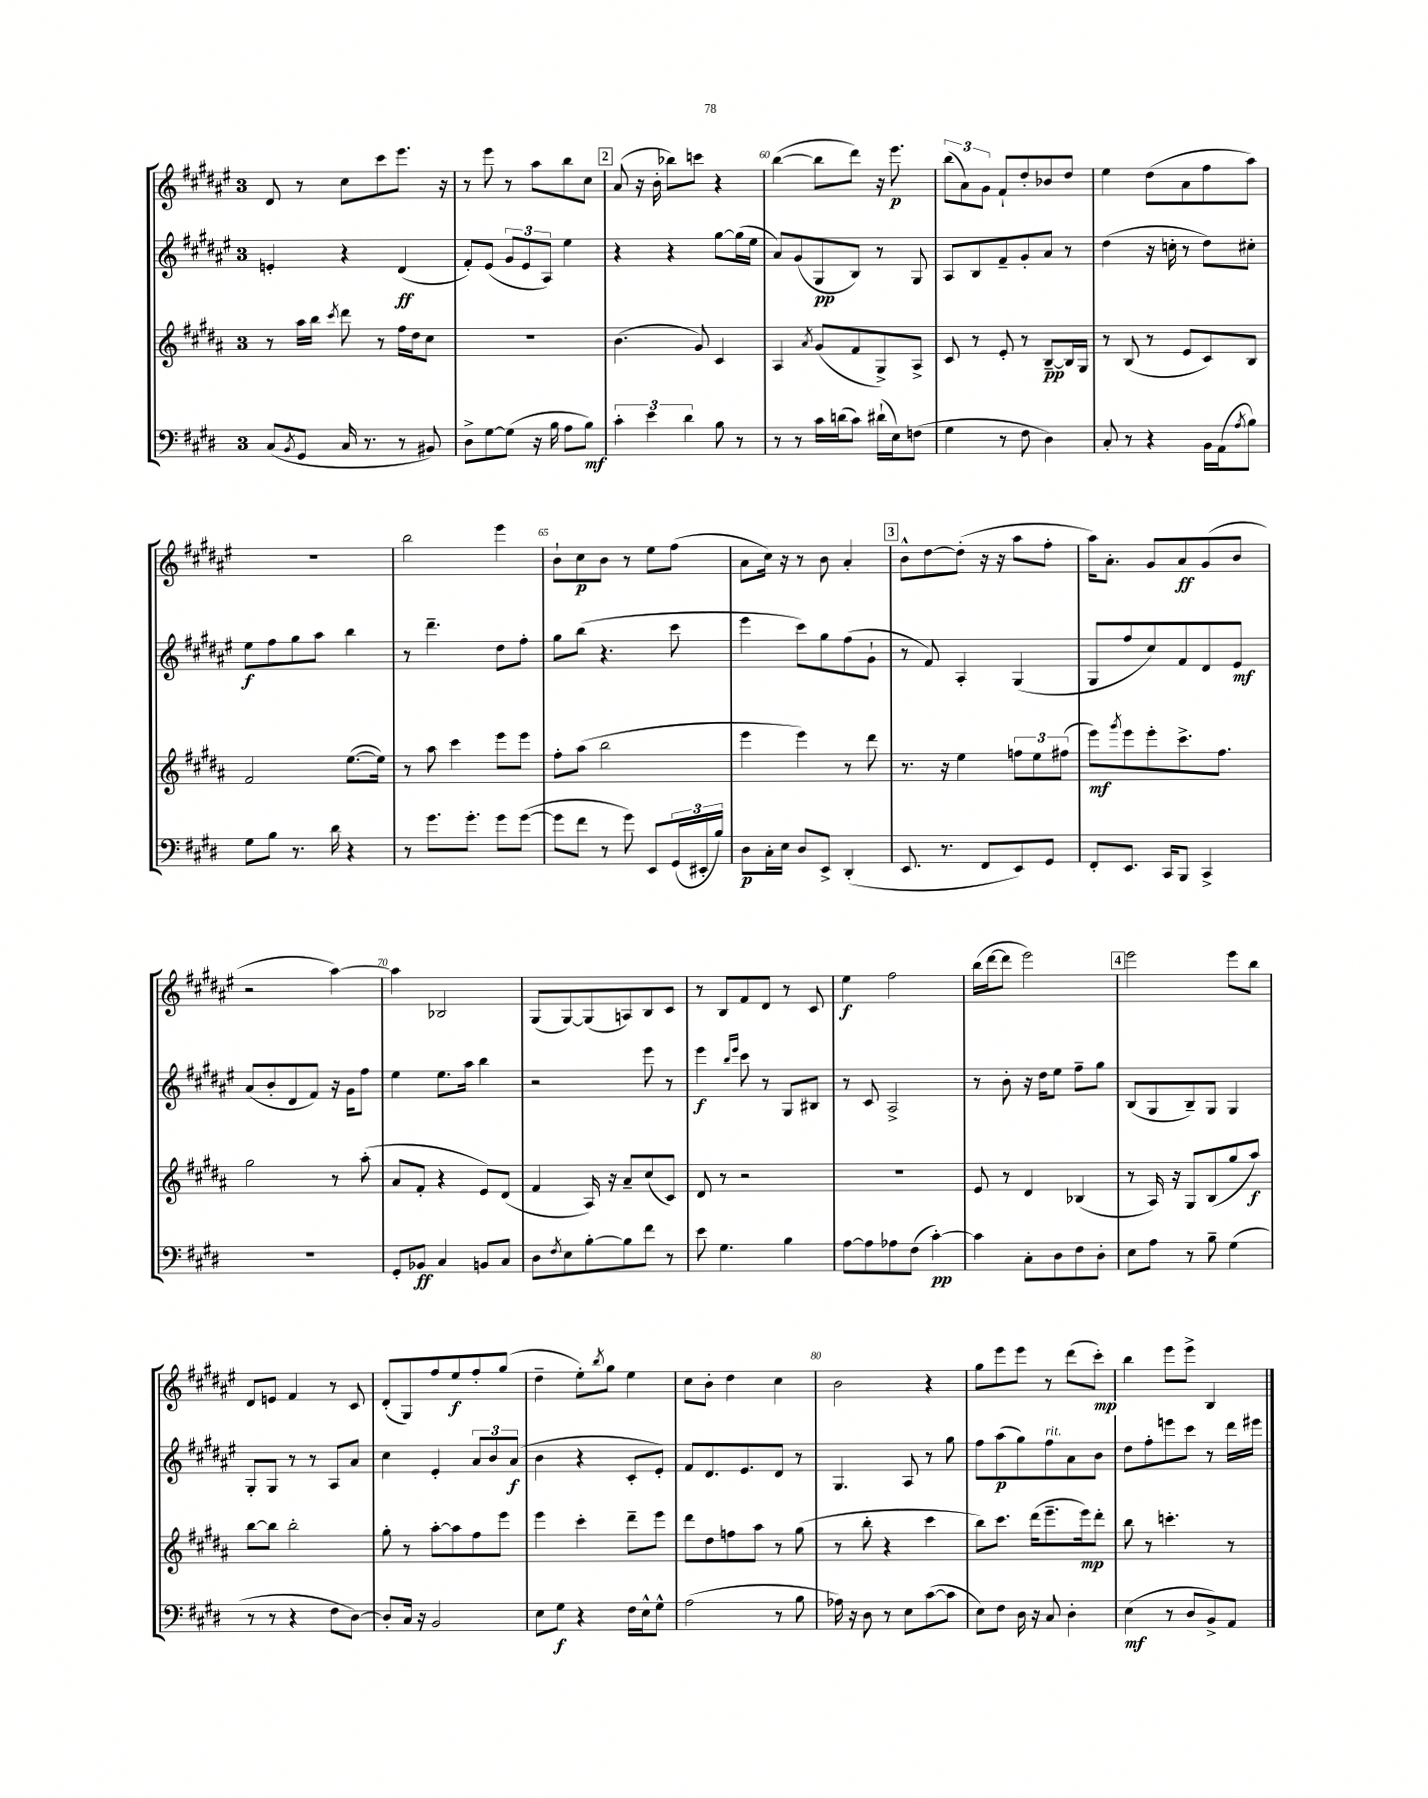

**kern	**kern	**kern	**kern
*staff4	*staff3	*staff2	*staff1
*clefF4	*clefG2	*clefG2	*clefG2
*k[f#c#g#d#]	*k[f#c#g#d#a#]	*k[f#c#g#d#a#e#]	*k[f#c#g#d#a#e#]
*M3/4	*M3/4	*M3/4	*M3/4
(8C#/L	8r	4e'/	8d#/
8qBB/	.	.	.
8GG#/J	16aa#\LL	.	8r
.	16bb\JJ	.	.
.	8qccc#/	.	.
16C#/	8ddd#\	4r	8cc#\L
8.r	.	.	.
.	8r	.	8ccc#\
8r	16ff#\LL	(4d#/	8.eee#\J
.	16dd#\J	.	.
8BB#/)	8cc#\J	.	.
.	.	.	16r
=	=	=	=
8D#^\L	2.r	8f#'/L)	8r
[8G#\	.	(8e#/J	8eee#\
(8G#\]J	.	12g#/L	8r
.	.	12e#/	.
16r	.	.	8aa#\L
.	.	12A#/J)	.
16B\	.	.	.
8A\L	.	4ee#\	8bb\
8B\J)	.	.	8cc#\J
=	=	=	=
6c#'\	(4.b\	4r	(8a#/
.	.	.	16r
6e\	.	.	.
.	.	.	16b'\
.	.	4r	8bb-\L)
6d#\	.	.	.
.	8g#/)	.	8ccc\J
8B\	4c#/	[8gg#\L	4r
8r	.	(16gg#\]L	.
.	.	16ee#\JJ	.
=	=	=	=
8r	4A#/	8a#/L)	([4bb\
8r	.	(8g#/	.
.	8qa#/	.	.
16c#\LL	(8g#/L	8G#/	8bb\]L
(16d\J	.	.	.
8c#\J)	8f#/	8B/J)	8ddd#\J)
(16d#`\LL	8G#^/)	8r	16r
16E\J)	.	.	8.eee#\
(8F\J	8A#^/J	8G#/	.
=	=	=	=
4G#\	8c#/	8A#/L	(12bb\L
.	.	.	12a#\)
.	8r	8B/	.
.	.	.	12g#\J
8r	8e'/	8f#~/	8f#`/L
8F#\	8r	8g#'/	8dd#'/
4D#\)	[8B~/L	8a#/J	8b-/
.	16B/]L	8r	8dd#/J
.	16G#/JJ	.	.
=	=	=	=
8C#'/	8r	(4dd#\	4ee#\
8r	(8B/	.	.
4r	8r	16r	(8dd#\L
.	.	16cc'\	.
.	8e/L	8r	8a#\
16BB\LL	8c#/)	8dd#\L)	8ff#\
(16AA\J	.	.	.
8qA/	.	.	.
8B\J)	8B/J	8cc#'\J	8aa#\J)
=	=	=	=
8G#\L	2f#/	8ee#\L	2.r
8B\J	.	8ff#\	.
8.r	.	8gg#\	.
.	.	8aa#\J	.
16d#\	.	.	.
4r	([8.ee\L	4bb\	.
.	16ee\]Jk)	.	.
=	=	=	=
8r	8r	8r	2bb\
8.g#\L	8aa#\	4.ddd#~\	.
.	4ccc#\	.	.
8.g#'\J	.	.	.
8g#\L	8eee\L	8dd#\L	4eee#\
([8g#\J	8eee\J	8ff#'\J	.
=	=	=	=
8g#\]L	8ff#'\L	8gg#\L	8b`\L
8f#\J	(8aa#\J	(8bb\J	8cc#\
8r	2bb\	4.r	8b\J
8g#\)	.	.	8r
8EE/L	.	.	8ee#\L
(24GG#/L	.	8ccc#\	(8ff#\J
24EE#'/	.	.	.
24B/JJ)	.	.	.
=	=	=	=
8D#\L	4eee\	4eee#\	8a#\L
16C#'\L	.	.	16cc#\Jk)
16E\JJ	.	.	16r
8D#/L	4eee\)	8ccc#\L)	8r
8EE^/J	.	8gg#\	8b\
(4DD#'/	8r	(8ff#\	4a#'/
.	8ddd#\	8g#`\J	.
=	=	=	=
8.EE/	8.r	8r	8b^^\L
.	.	8f#/)	[8dd#\
8.r	16r	.	.
.	4ee\	4A#'/	(8dd#'\]J
8FF#/L	.	.	16r
.	.	.	16r
8EE/)	12ff\L	(4G#/	8aa#\L
.	12ee\	.	.
8GG#/J	.	.	8ff#'\J
.	(12ff#\J	.	.
=	=	=	=
8FF#'/L	8eee\L)	8G#/L	16aa#\LK)
.	.	.	8.a#'\J
.	8qggg#/	.	.
8.EE/J	8eee\	8ff#/	.
.	8eee'\	8cc#/)	8g#/L
16CC#/LK	.	.	.
8BBB/J	8.ccc#^\	8f#/	8a#/
4CC#^/	.	8d#/	(8g#/
.	8.ff#\J	.	.
.	.	8e#/J	8b/J
=	=	=	=
2.r	2gg#\	(8a#/L	2r
.	.	8b'/	.
.	.	8d#/	.
.	.	8f#/J)	.
.	8r	16r	[4aa#\)
.	.	16g#\LK	.
.	(8aa#'\	8ff#\J	.
=	=	=	=
8GG#'/L	8a#/L	4ee#\	4aa#\]
8BB-/J	8f#'/J	.	.
4C#/	4r	8.ee#\L	2B-/
.	.	16aa#\Jk	.
8BB/L	8e/L)	4bb\	.
8C#/J	(8d#/J	.	.
=	=	=	=
8D#\L	4f#/	2r	(8G#/L
8qF#/	.	.	.
8E\	.	.	[8G#/)
[8B'\	16A#/)	.	(8G#/]
.	16r	.	.
8B\]	8a#~/L	.	8A/)
8f#\J	(8cc#/	8eee#\	8B/
8r	8c#/J)	8r	8c#/J
=	=	=	=
8e\	8d#/	4eee#\	8r
4.G#\	8r	.	8B/L
.	.	16qqbb/LL	.
.	.	16qqeee#/JJ	.
.	2r	8ccc#\	8f#/
.	.	8r	8d#/J
4B\	.	8G#/L	8r
.	.	8B#/J	8c#/
=	=	=	=
[8A\L	2.r	8r	4ee#\
8A\]	.	8c#/	.
8A-\	.	2A#^/	2ff#\
(8F#\J	.	.	.
[4c#'\)	.	.	.
=	=	=	=
4c#\]	8e/	8r	(16bb\LL
.	.	.	[16ddd#\J
.	8r	8b'\	8ddd#\]J
8C#'\L	4d#/	16r	2eee#\)
.	.	16dd#\LK	.
8D#\	.	8ee#\J	.
8F#\	(4B-/	8ff#~\L	.
8D#'\J	.	8gg#\J	.
=	=	=	=
8E\L	8r	(8B/L	2eee#\
8A\J	16A#/)	8G#/	.
.	16r	.	.
8r	8G#/L	8B~/)	.
8B~\	(8B/	8G#/J	.
(4G#\	8gg#/	4G#/	8eee#\L
.	8aa#/J)	.	8bb\J
=	=	=	=
8r	[8bb\L	8G#'/L	8d#/L
8r	8bb\]J	8G#/J	8e/J
4r	2bb'\	8r	4f#/
.	.	8r	.
8F#\L	.	8A#/L	8r
[8D#\J)	.	8a#/J	8c#/
=	=	=	=
8D#'/]L	8gg#'\	4cc#\	(8d#'/L
16C#/Jk	8r	.	8G#/)
16r	.	.	.
2BB/	[8aa#'\L	4e#'/	8ff#/
.	8aa#\]	.	8ee#/
.	8ff#\	12a#/L	8ff#'/
.	.	12b/	.
.	8eee\J	.	(8gg#/J
.	.	(12a#/J	.
=	=	=	=
8E\L	4eee\	4b\	4dd#~\
8G#\J	.	.	.
4r	4ccc#'\	4r	8ee#'\L)
.	.	.	8qbb/
.	.	.	8gg#\J
16F#\LL	8ddd#~\L	8c#'/L	4ee#\
16E^^\J	.	.	.
8G#^^\J	8eee\J	8e#'/J)	.
=	=	=	=
(2A\	8ddd#\L	8f#/L	8cc#\L
.	8dd#\	8.d#/	8b'\J
.	8ff\	.	4dd#\
.	.	8.e#/	.
.	8aa#\J	.	.
8r	8r	8d#/J	4cc#\
8B\	(8gg#\	8r	.
=	=	=	=
16A-\)	8r	4.G#/	2b\
16r	.	.	.
8D#\	8bb'\	.	.
8r	4r	.	.
8E\L	.	8A#/	.
([8c#\	4ccc#\	8r	4r
8c#\]J	.	8gg#\	.
=	=	=	=
8E\L)	8bb\L)	8ff#\L	8gg#\L
8F#\J	8.ccc#\J	(8aa#\	8eee#\
16D#\	.	8gg#\)	8eee#\J
16r	(16ddd#\LK	.	.
8C#/	8.eee~\	8ff#\	8r
4D#'\	.	8a#\	(8ddd#\L
.	16eee\k)	.	.
.	8ddd#'\J	8b\J	8ccc#'\J)
=	=	=	=
(4E\	8bb\	8dd#\L	4bb\
.	8r	8ff#'\	.
8r	4.ccc'\	8eee\	8eee#\L
8D#/L	.	8ccc#\J	8eee#^\J
8BB^/)	.	8r	4B/
8AA/J	8r	16ddd#\LL	.
.	.	16eee#\JJ	.
==	==	==	==
*-	*-	*-	*-
